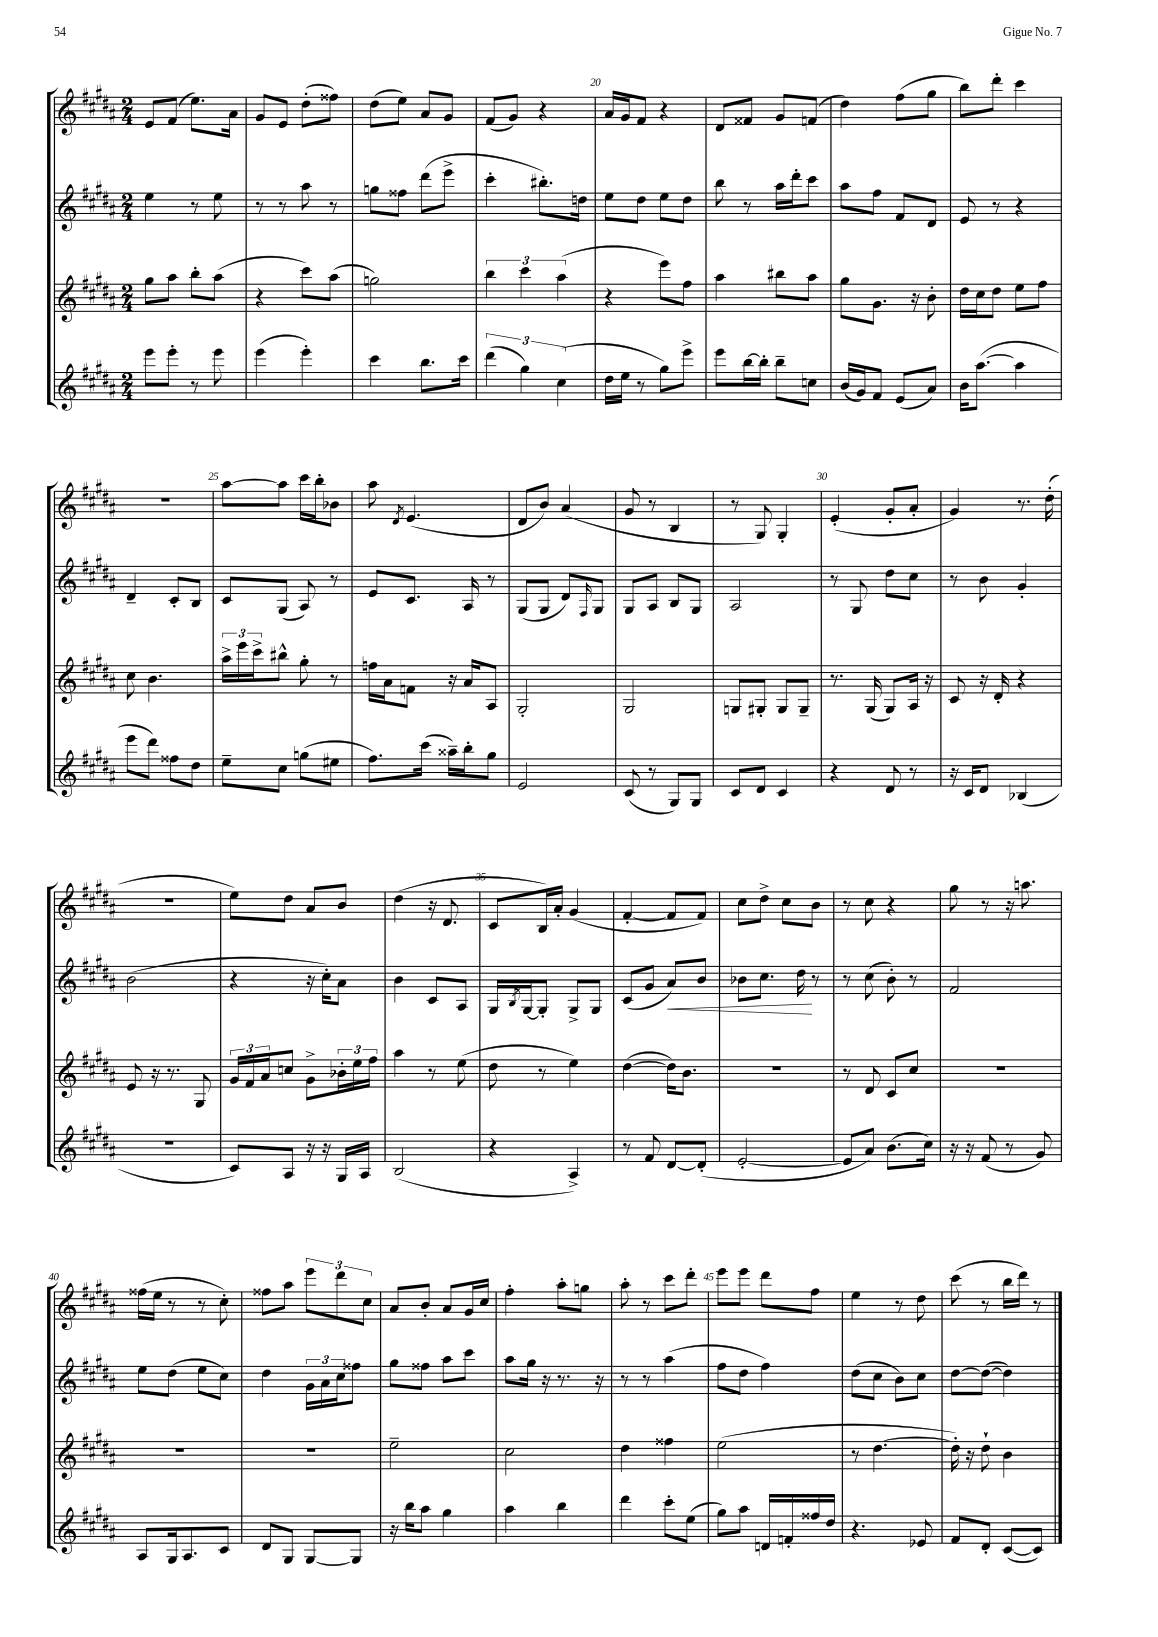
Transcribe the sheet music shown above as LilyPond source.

<<
\new StaffGroup <<
\new Staff = "s0" {
    \clef treble \key b \major \numericTimeSignature \time 2/4
    e'8 fis'8( e''8.) ais'16 |
    gis'8 e'8 dis''8-.( fisis''8) |
    dis''8( e''8) ais'8 gis'8 |
    fis'8( gis'8) r4 |
    ais'16 gis'16 fis'8 r4 |
    dis'8 fisis'8 gis'8 f'8( |
    dis''4) fis''8( gis''8 |
    b''8) dis'''8-. cis'''4 |
    R2 |
    ais''8~ ais''8 cis'''16 b''16-. bes'8 |
    ais''8 \acciaccatura { dis'8 } e'4.( |
    dis'8 b'8) ais'4( |
    gis'8 r8 b4 |
    r8 gis8) gis4-. |
    e'4-.( gis'8-. ais'8-. |
    gis'4) r8. dis''16-.( |
    R2 |
    e''8) dis''8 ais'8 b'8 |
    dis''4( r16 dis'8. |
    cis'8 b16) ais'16-. gis'4( |
    fis'4~-. fis'8 fis'8) |
    cis''8 dis''8-> cis''8 b'8 |
    r8 cis''8 r4 |
    gis''8 r8 r16 a''8. |
    fisis''16( e''16 r8 r8 cis''8-.) |
    fisis''8 ais''8 \tuplet 3/2 { e'''8 dis'''8 cis''8 } |
    ais'8 b'8-. ais'8 gis'16 cis''16 |
    fis''4-. ais''8-. g''8 |
    ais''8-. r8 cis'''8 dis'''8-. |
    e'''8 e'''8 dis'''8 fis''8 |
    e''4 r8 dis''8 |
    cis'''8( r8 b''16 dis'''16) r8 \bar "|." |
}
\new Staff = "s1" {
    \clef treble \key b \major \numericTimeSignature \time 2/4
    e''4 r8 e''8 |
    r8 r8 ais''8 r8 |
    g''8 fisis''8 dis'''8( e'''8-> |
    cis'''4-. bis''8.-.) d''16 |
    e''8 dis''8 e''8 dis''8 |
    b''8 r8 ais''16 dis'''16-. cis'''8 |
    ais''8 fis''8 fis'8 dis'8 |
    e'8 r8 r4 |
    dis'4-- cis'8-. b8 |
    cis'8 gis8( ais8) r8 |
    e'8 cis'8. ais16 r8 |
    gis8( gis8 dis'8) \grace { fis16 } gis8 |
    gis8 ais8 b8 gis8 |
    ais2 |
    r8 gis8 dis''8 cis''8 |
    r8 b'8 gis'4-. |
    b'2( |
    r4 r16 cis''16-.) ais'8 |
    b'4 cis'8 ais8 |
    gis16 \acciaccatura { b8 } gis16~ gis8-. gis8-> gis8 |
    cis'8( gis'8 ais'8\<) b'8 |
    bes'8 cis''8. dis''16\! r8 |
    r8 cis''8( b'8-.) r8 |
    fis'2 |
    e''8 dis''8( e''8 cis''8) |
    dis''4 \tuplet 3/2 { gis'16 ais'16 cis''16 } fisis''8 |
    gis''8 fisis''8 ais''8 cis'''8 |
    ais''8 gis''16 r16 r8. r16 |
    r8 r8 ais''4( |
    fis''8 dis''8 fis''4) |
    dis''8( cis''8 b'8) cis''8 |
    dis''8~ dis''8~( dis''4) \bar "|." |
}
\new Staff = "s2" {
    \clef treble \key b \major \numericTimeSignature \time 2/4
    gis''8 ais''8 b''8-. ais''8( |
    r4 cis'''8) ais''8( |
    g''2) |
    \tuplet 3/2 { b''4 cis'''4 ais''4( } |
    r4 e'''8) fis''8 |
    ais''4 bis''8 ais''8 |
    gis''8 gis'8. r16 b'8-. |
    dis''16 cis''16 dis''8 e''8 fis''8 |
    cis''8 b'4. |
    \tuplet 3/2 { ais''16-> e'''16 cis'''16-> } bis''8-^ gis''8-. r8 |
    f''16 ais'16 f'8 r16 ais'16 ais8 |
    gis2-. |
    gis2 |
    g8 gis8-. gis8 gis8-- |
    r8. gis16( gis8) ais16 r16 |
    cis'8 r16 dis'16-. r4 |
    e'8 r16 r8. gis8 |
    \tuplet 3/2 { gis'16 fis'16 ais'16 } c''8 gis'8-> \tuplet 3/2 { bes'16-. e''16 fis''16 } |
    ais''4 r8 e''8( |
    dis''8 r8 e''4) |
    dis''4~( dis''16) b'8. |
    r2 |
    r8 dis'8 cis'8 cis''8 |
    R2 |
    R2 |
    R2 |
    e''2-- |
    cis''2 |
    dis''4 fisis''4 |
    e''2( |
    r8 dis''4.~ |
    dis''16-.) r16 dis''8-! b'4 \bar "|." |
}
\new Staff = "s3" {
    \clef treble \key b \major \numericTimeSignature \time 2/4
    e'''8 e'''8-. r8 e'''8 |
    e'''4( e'''4-.) |
    cis'''4 b''8. cis'''16 |
    \tuplet 3/2 { dis'''4( gis''4) cis''4( } |
    dis''16 e''16 r8 gis''8) e'''8-> |
    e'''8 b''16~ b''16-. b''8-- c''8 |
    b'16( gis'16) fis'8 e'8( ais'8) |
    b'16 ais''8.~( ais''4 |
    e'''8 dis'''8) fisis''8 dis''8 |
    e''8-- cis''8 g''8( eis''8 |
    fis''8.) cis'''16( aisis''16--) b''16-. gis''8 |
    e'2 |
    cis'8( r8 gis8) gis8 |
    cis'8 dis'8 cis'4 |
    r4 dis'8 r8 |
    r16 cis'16 dis'8 bes4( |
    r2 |
    cis'8) ais8 r16 r16 gis16 ais16 |
    b2( |
    r4 ais4->) |
    r8 fis'8 dis'8~ dis'8-.( |
    e'2~-. |
    e'8 ais'8) b'8.( cis''16) |
    r16 r16 fis'8( r8 gis'8) |
    ais8 gis16 ais8. cis'8 |
    dis'8 gis8 gis8~ gis8 |
    r16 b''16 ais''8 gis''4 |
    ais''4 b''4 |
    dis'''4 cis'''8-. e''8( |
    gis''8) ais''8 d'16 f'16-. fisis''16 dis''16 |
    r4. ees'8 |
    fis'8 dis'8-. cis'8~( cis'8) \bar "|." |
}
>>
>>
\layout { \context { \Score currentBarNumber = #16 \override BarNumber.break-visibility = ##(#f #t #t) barNumberVisibility = #(every-nth-bar-number-visible 5) } }
